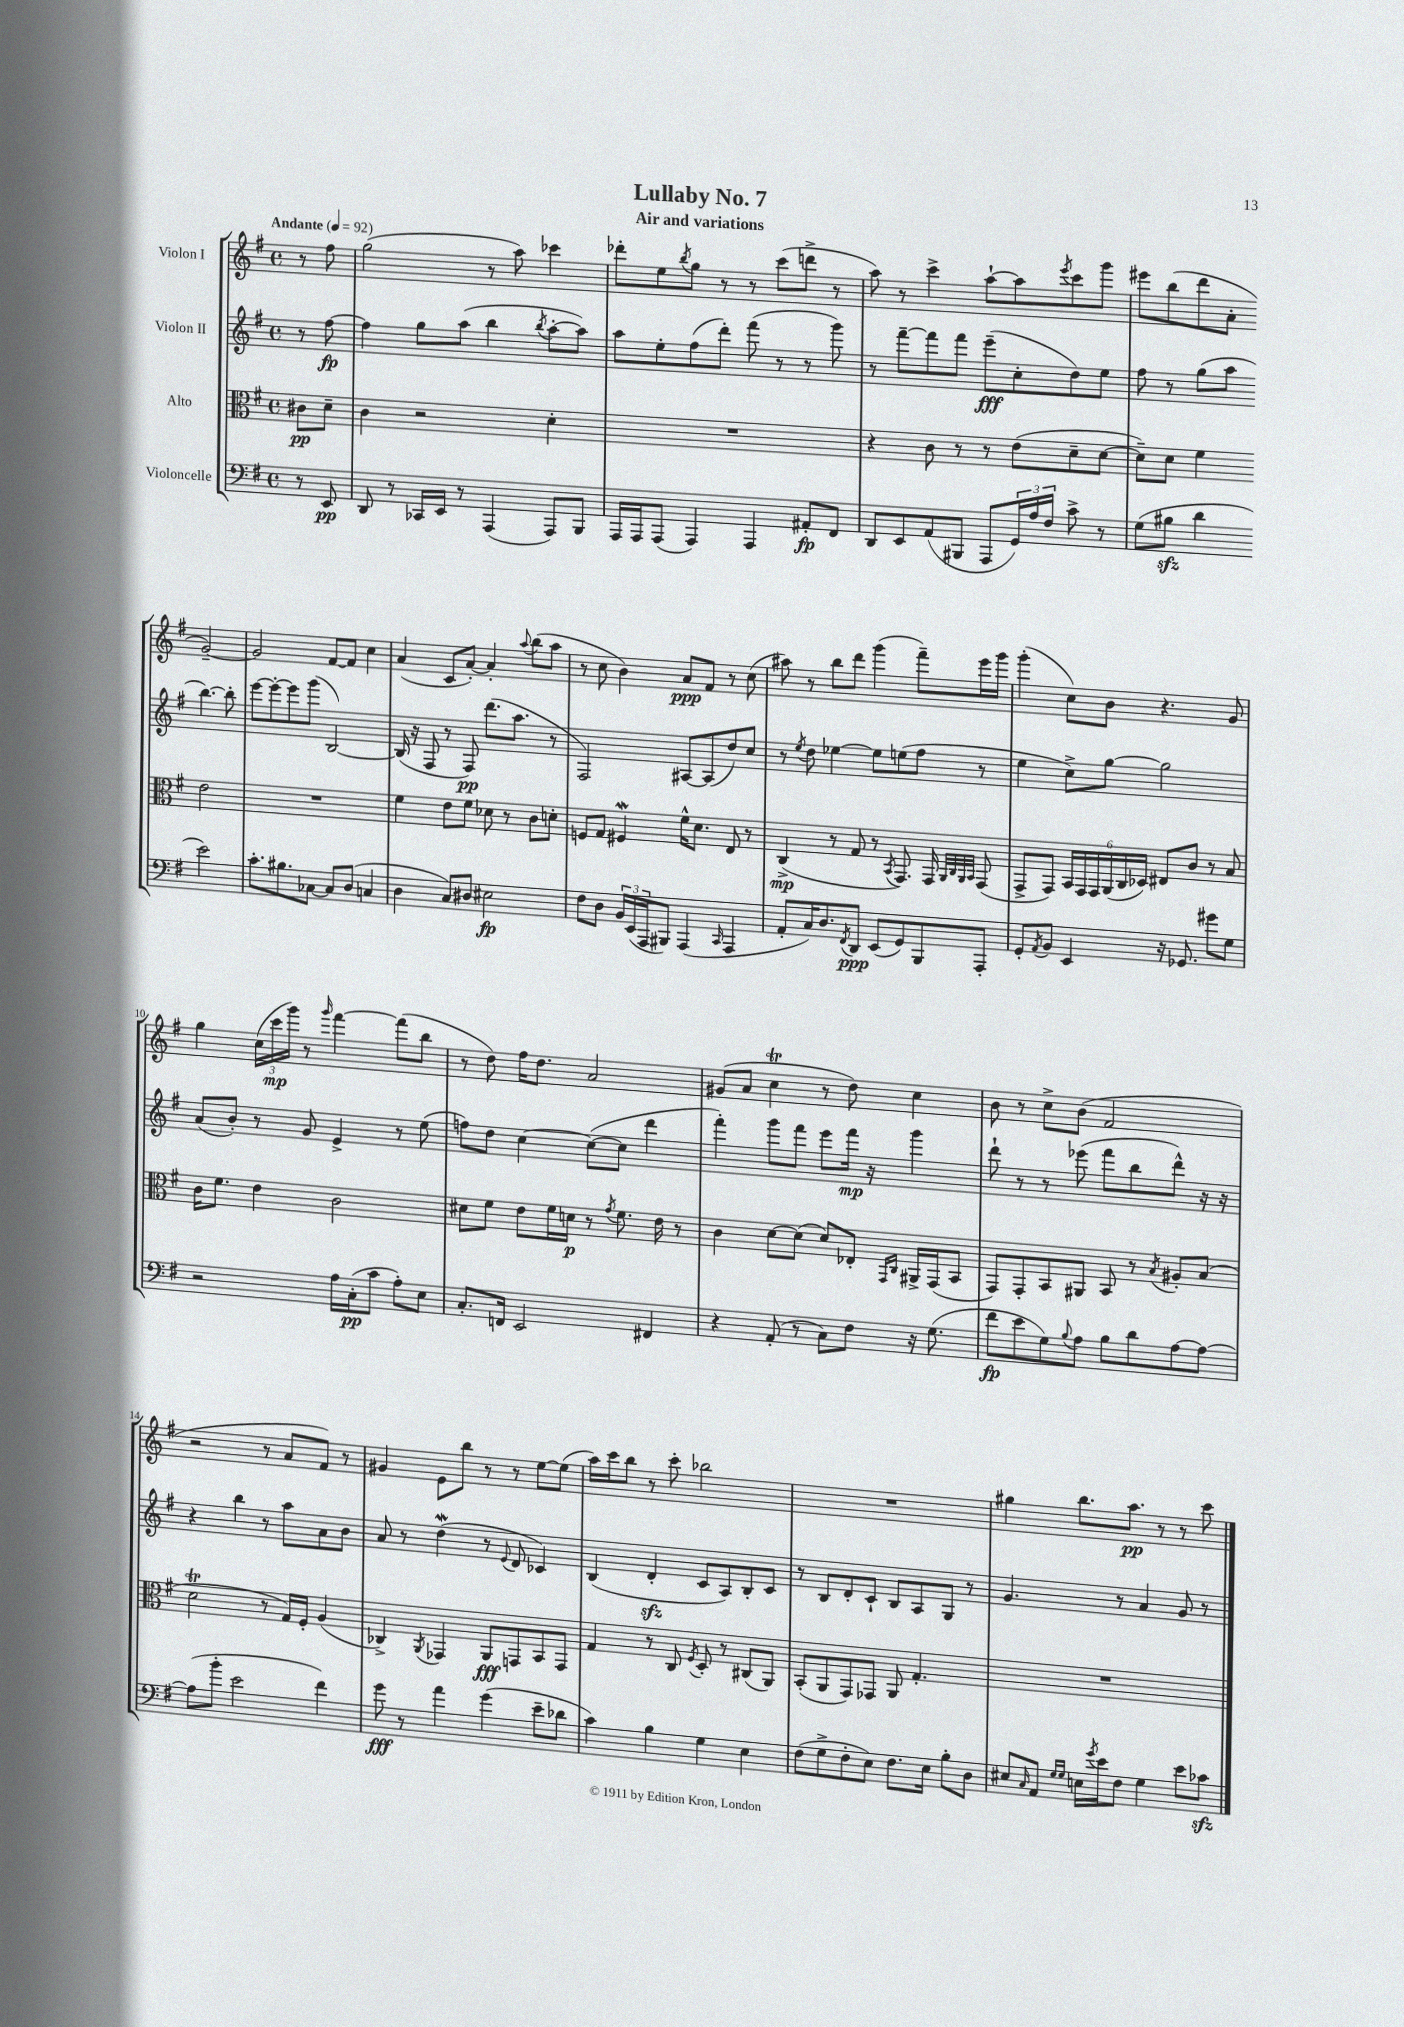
\header { title = "Lullaby No. 7" subtitle = "Air and variations" }
<<
\new StaffGroup <<
\new Staff = "s0" \with { instrumentName = "Violon I" } {
    \clef treble \key g \major \defaultTimeSignature \time 4/4 \partial 4 \tempo "Andante" 4 = 92
    r8 fis''8 |
    g''2( r8 a''8) ces'''4 |
    des'''8-. e''8 \acciaccatura { b''8 } g''8 r8 r8 c'''8( d'''8-> r8 |
    a''8) r8 c'''4-> a''8~-! a''8 \acciaccatura { e'''8 } c'''8 g'''8 |
    eis'''8 b''8( d'''8 a'8-. g'2~--) |
    g'2 fis'8~ fis'8 c''4 |
    a'4( c'8 a'8~-.) a'4-. \appoggiatura { a''8 } b''8( a''8 |
    r8 c''8 b'4) a'8\ppp fis'8 r8 c''8( |
    ais''8) r8 b''8 d'''8 g'''4( fis'''8--) e'''16 g'''16 |
    g'''4-.( c''8) b'8 r4. g'8 |
    g''4 \tuplet 3/2 { c''16( c'''16\mp g'''16) } r8 \grace { g'''16 } fis'''4~ fis'''8( b''8 |
    r8 d''8) fis''16 d''8. a'2 |
    gis'8( a'8 c''4\trill r8 d''8) c''4 |
    b'8 r8 c''8-> b'8( fis'2 |
    r2 r8 a'8 fis'8) r8 |
    gis'4 e'8 b''8 r8 r8 e''8~ e''8( |
    a''16) c'''16 b''8 r8 c'''8-. bes''2 |
    R1 |
    gis''4 b''8. a''8.\pp r8 r8 c'''8 \bar "|." |
}
\new Staff = "s1" \with { instrumentName = "Violon II" } {
    \clef treble \key g \major \defaultTimeSignature \time 4/4 \partial 4
    r8 fis''8~\fp |
    fis''4 g''8 a''8( b''4 \acciaccatura { b''8 } a''8~-. a''8) |
    a''8 e''8-. fis''8( d'''8-.) fis'''8( r8 r8 g'''8) |
    r8 fis'''8~-- fis'''8 fis'''8 e'''8--\fff( c''8-. d''8) e''8 |
    fis''8 r8 g''8( a''8 b''4.~) b''8-. |
    e'''8~ e'''8~-. e'''8 g'''8( b2~) |
    b16( r16 fis8 r8 fis8\pp) d'''8.( a''8. r8 |
    fis2) ais8~ ais8( d''8) c''8 |
    r8 \acciaccatura { e''8 } d''8 ees''4~ ees''8 e''8( fis''8 r8 |
    e''4 c''8->) g''8~ g''2 |
    a'8( b'8-.) r8 g'8 e'4-> r8 e''8( |
    f''8) d''8 c''4~ c''8~( c''8 d'''4 |
    fis'''4-.) g'''8 fis'''8 e'''8 fis'''16\mp r16 g'''4 |
    d'''8-! r8 r8 ees'''8( fis'''8 b''8 d'''8-^) r16 r16 |
    r4 b''4 r8 a''8 a'8 b'8 |
    a'8 r8 d''4\mordent( r8 \appoggiatura { e'8 } d'8 ces'4) |
    b4( d'4-.\sfz c'8 a8) b8-. c'8 |
    r8 b8 d'8-. c'8-! b8 a8 g8 r8 |
    g'4. r8 a'4 g'8 r8 \bar "|." |
}
\new Staff = "s2" \with { instrumentName = "Alto" } {
    \clef alto \key g \major \defaultTimeSignature \time 4/4 \partial 4
    cis'8\pp d'8-- |
    c'4 r2 d'4-. |
    R1 |
    r4 c'8 r8 r8 e'8( d'8-- d'8~ |
    d'8--) d'8 fis'4 e'2 |
    R1 |
    fis'4 e'8 fis'8 des'8 r8 c'8 d'8-. |
    f8 g8 fis4\mordent fis'16-^ d'8. e8 r8 |
    c4->\mp( r8 g8 r8 \acciaccatura { b,8 } g,8.) g,16 \grace { a,32 c32 a,32 b,32 } g,8( |
    g,8-> g,8) \tuplet 6/4 { b,16 g,16 g,16 a,16( c16 des16) } eis8 c'8 r8 b8 |
    c'16 fis'8. e'4 c'2 |
    dis'8 fis'8 e'8 fis'16 d'16\p r8 \acciaccatura { g'8 } fis'8. e'16 r8 |
    c'4 d'8~ d'8( d'8) ees8-. \grace { g,16 c16 } ais,16-> g,16( b,8 |
    g,8) g,8-. b,8 ais,8 b,8 r8 \acciaccatura { b8 } ais8-. b8( |
    d'2\trill r8 g16) fis16-. a4( |
    ces4->) \acciaccatura { a,8 } ges,4 a,8\fff g,8 b,8 g,8 |
    g4 r8 c8 \acciaccatura { fis8 } d8-. r8 cis8( a,8) |
    b,8-.( a,8 g,8) ges,8 a,8 g4.-. |
    R1 \bar "|." |
}
\new Staff = "s3" \with { instrumentName = "Violoncelle" } {
    \clef bass \key g \major \defaultTimeSignature \time 4/4 \partial 4
    r8 e,8\pp |
    d,8 r8 ces,16 e,16 r8 a,,4( a,,8) b,,8 |
    a,,16 a,,16 a,,8( a,,4) a,,4 ais,8-.\fp fis,8 |
    d,8 e,8 a,8( bis,,8 a,,8 \tuplet 3/2 { g,16) a16 fis16 } c'8-> r8 |
    g8( bis8\sfz d'4 e'2) |
    c'8.-. bis8. ces8~ ces8 d8( c4 |
    d4 c8) dis8 eis2\fp |
    fis8 d8 \tuplet 3/2 { b,16 e,16( a,,16 } bis,,8) a,,4( \grace { c,16 } a,,4 |
    a,8-. c16) d8. \acciaccatura { fis,8 } d,8\ppp e,8( g,8) b,,8 a,,8-. |
    g,8-. \acciaccatura { a,8 } b,8 e,4 r16 ges,8. gis'8 g8 |
    r2 a16 c16-.\pp( c'8 a8-.) e8 |
    c8.-. f,16 e,2 fis,4 |
    r4 a,8-.( r8 c8) fis8 r16 g8.( |
    fis'8\fp e'8 g8) \appoggiatura { b8 } a8 b8 d'8 a8~ a8~ |
    a8( b'8-. e'2 fis'4) |
    g'8\fff r8 a'4 g'4( e'8-- des'8 |
    c'4) b4 g4 e4 |
    fis8( g8-> fis8-. e8) fis8. e16 b8-. d8 |
    eis8 \grace { c16 } a,8 \grace { g16 g16 } e16 \acciaccatura { g'8 } e'16 fis8 g4 e'8 ces'8\sfz \bar "|." |
}
>>
>>
